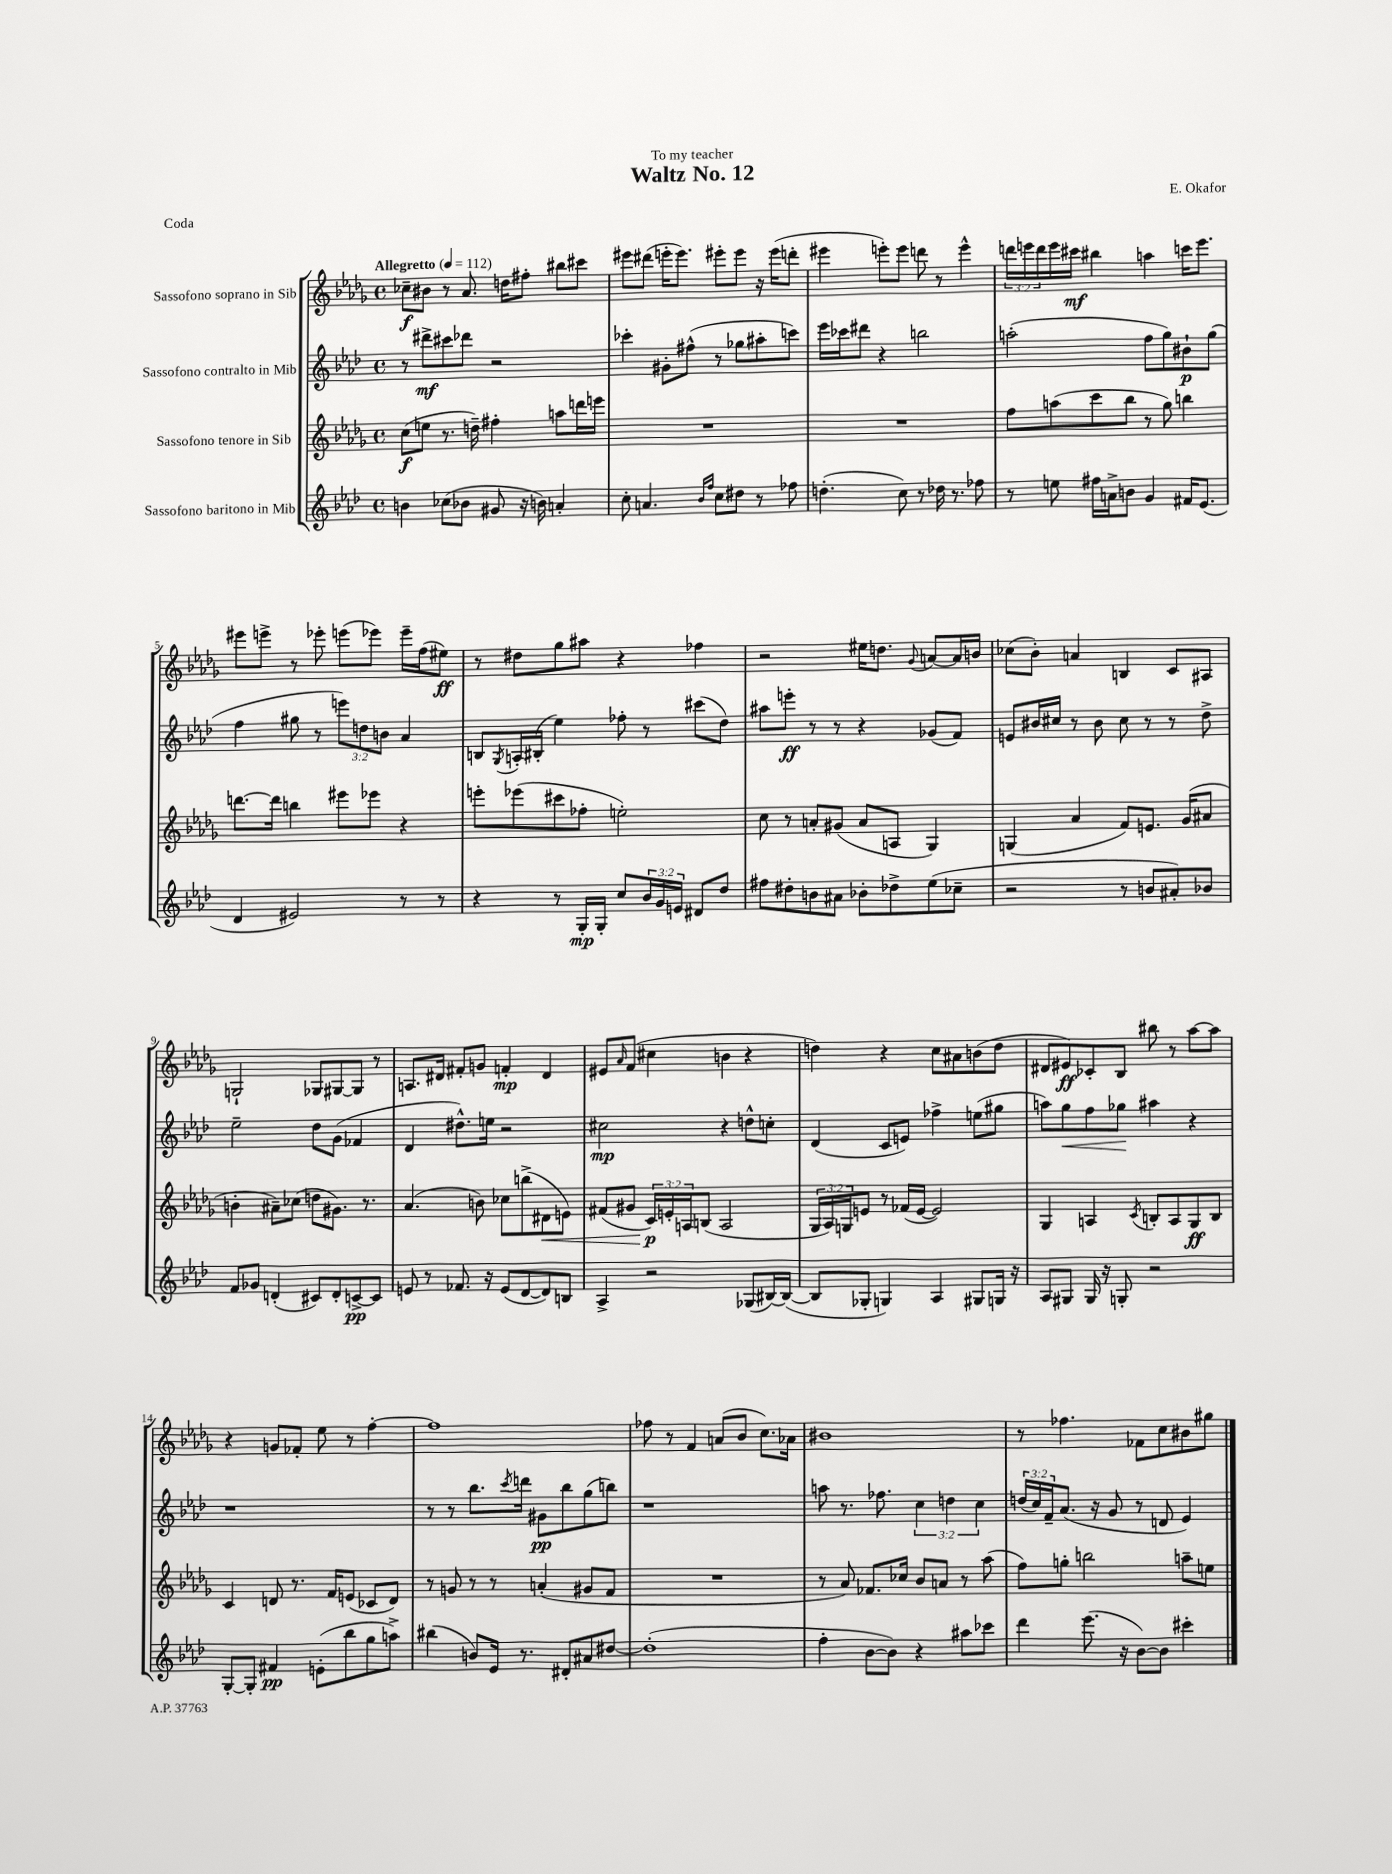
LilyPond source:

\header { title = "Waltz No. 12" composer = "E. Okafor" dedication = "To my teacher" piece = "Coda" }
<<
\new StaffGroup <<
\new Staff = "s0" \with { instrumentName = "Sassofono soprano in Sib" } {
    \clef treble \key des \major \defaultTimeSignature \time 4/4 \override Staff.TupletNumber.text = #tuplet-number::calc-fraction-text \tempo "Allegretto" 4 = 112
    ces''8--\f bis'8 r8 aes'8. d''16 fis''8-. bis''8 cis'''8 |
    eis'''8 dis'''8( e'''16-. e'''8.) eis'''8-. eis'''8 r16 eis'''16( d'''8-. |
    eis'''4 e'''8-.) e'''8 d'''8 r8 e'''4-^ |
    \tuplet 3/2 { d'''16 e'''16 d'''16 } e'''16 cis'''16\mf bis''4 a''4 c'''16 e'''8. |
    eis'''8 e'''8-> r8 ees'''8-. e'''8( ees'''8) ees'''16-- f''16( eis''8\ff) |
    r8 dis''8 ges''8 ais''8 r4 fes''4 |
    r2 eis''16 d''8. \appoggiatura { ges'8 } a'8~ a'16 b'16 |
    ces''8( bes'8-.) a'4 b4 c'8 ais8 |
    g2-! ges8 gis8~ gis8 r8 |
    a8. dis'16 fis'8-. g'8 f'4-.\mp dis'4 |
    eis'8 \grace { aes'16 } f'8( cis''4 b'4 r4 |
    d''4) r4 c''8 ais'8 b'8( d''8 |
    dis'8 eis'8\ff) ces'8-. bes8 bis''8 r8 aes''8~ aes''8 |
    r4 g'8 fes'8-. ees''8 r8 f''4~-. |
    f''1 |
    fes''8 r8 f'4 a'8( bes'8 c''8.) aes'16 |
    bis'1 |
    r8 fes''4. fes'8 c''8 bis'8 gis''8 \bar "|." |
}
\new Staff = "s1" \with { instrumentName = "Sassofono contralto in Mib" } {
    \clef treble \key aes \major \defaultTimeSignature \time 4/4 \override Staff.TupletNumber.text = #tuplet-number::calc-fraction-text
    r8 dis'''8->\mf cis'''8 des'''8 r2 |
    ces'''4-. gis'8-. fis''8-^( r8 ges''8 ais''8-. c'''8) |
    ees'''16 ces'''16 dis'''8 r4 b''2 |
    a''2-.( f''8 g''8) bis'8-!\p g''8( |
    f''4 gis''8 r8 \tuplet 3/2 { e'''8) d''8 b'8 } aes'4 |
    b8 \acciaccatura { g8 } a16-. bis16-.( ees''4) fes''8-. r8 cis'''8( des''8) |
    ais''8 e'''8-.\ff r8 r8 r4 ges'8( f'8) |
    e'8 bis'16 cis''16 r8 bis'8 cis''8 r8 r8 des''8-> |
    ees''2-- des''8 g'8( fes'4 |
    des'4 dis''8.-^) e''16 r2 |
    cis''2\mp r4 d''8-^ c''8-. |
    des'4( c'8 e'8) fes''4-> e''8( gis''8 |
    a''8) g''8\< f''8 ges''8\! ais''4 r4 |
    r1 |
    r8 r8 bes''8. \acciaccatura { c'''8 } d'''16 gis'8\pp bes''8 g''8( b''8) |
    r1 |
    a''8 r8. fes''8. \tuplet 3/2 { c''4 d''4 c''4 } |
    \tuplet 3/2 { d''16( c''16) f'16-- } aes'8.( r16 g'8 r8 d'8 ees'4) \bar "|." |
}
\new Staff = "s2" \with { instrumentName = "Sassofono tenore in Sib" } {
    \clef treble \key des \major \defaultTimeSignature \time 4/4 \override Staff.TupletNumber.text = #tuplet-number::calc-fraction-text
    c''8\f( e''8 r8. d''16--) fis''4-. a''8 d'''16 e'''16 |
    R1 |
    R1 |
    f''8 a''8( c'''8 bes''8 r8 ges''8) b''4 |
    d'''8.~ d'''16 b''4 eis'''8 ees'''8 r4 |
    e'''8-. ees'''8( cis'''8 fes''8-. e''2-.) |
    c''8 r8 a'8-. gis'8( a'8 a8 ges4) |
    g4( aes'4 f'8) e'8. ges'16( ais'8 |
    b'4-. ais'8--) ces''8( d''8 gis'8.) r8. |
    aes'4.( b'8) ces''8 b''8->( dis'8\< e'8) |
    fis'8( gis'8 \tuplet 3/2 { c'16\p\!) e'16-. a16 } b8( a2 |
    \tuplet 3/2 { ges16 aes16) g16 } e'8 r8 fes'16( e'16~ e'2) |
    ges4 a4 \acciaccatura { c'8 } b8-. a8 ges8\ff b8 |
    c'4 d'8 r8. f'16 e'8( ces'8 d'8) |
    r8 g'8 r8 r8 a'4-.( gis'8 f'8 |
    R1 |
    r8 aes'8) fes'8. ces''16 bes'8 a'8 r8 aes''8( |
    f''8) g''8-. b''2 a''8-- e''8 \bar "|." |
}
\new Staff = "s3" \with { instrumentName = "Sassofono baritono in Mib" } {
    \clef treble \key aes \major \defaultTimeSignature \time 4/4 \override Staff.TupletNumber.text = #tuplet-number::calc-fraction-text
    b'4 ces''8( bes'8 gis'8 r16 b'16) a'4-. |
    c''8-. a'4. \grace { bes'16 f''16 } c''8 dis''8 r8 fes''8 |
    d''4.-.( c''8) r8 des''16 r8. fes''8 |
    r8 e''8 fis''16 a'16-> b'8 g'4 fis'16 ees'8.( |
    des'4 eis'2) r8 r8 |
    r4 r8 g16-.\mp g16-. c''8 \tuplet 3/2 { bes'16 g'16 e'16 } dis'8 des''8 |
    fis''8 dis''8-. b'8 ais'8 bes'8-. des''8-> ees''8( ces''8-- |
    r2 r8 b'8 ais'8-.) bes'8 |
    f'8 ges'8 d'4-.( cis'8) d'8-. c'8~->\pp c'8 |
    e'8 r8 fes'8. r16 e'8( des'8~ des'8) b8 |
    aes4-> r2 ges8( bis16~) bis16~( |
    bis8 ges8-. g4) aes4 gis8 g16 r16 |
    aes8 gis8 gis16 r16 g8-. r2 |
    g8~-. g8-. fis'4\pp e'8-.( bes''8 g''8 a''8->) |
    bis''4( b'8) ees'16 r8. dis'8-. ais'8 dis''8~ |
    dis''1-.( |
    f''4-. bes'8~ bes'8) r4 ais''8 ces'''8 |
    des'''4 ees'''8.( r16 bes'8~) bes'8 cis'''4-. \bar "|." |
}
>>
>>
